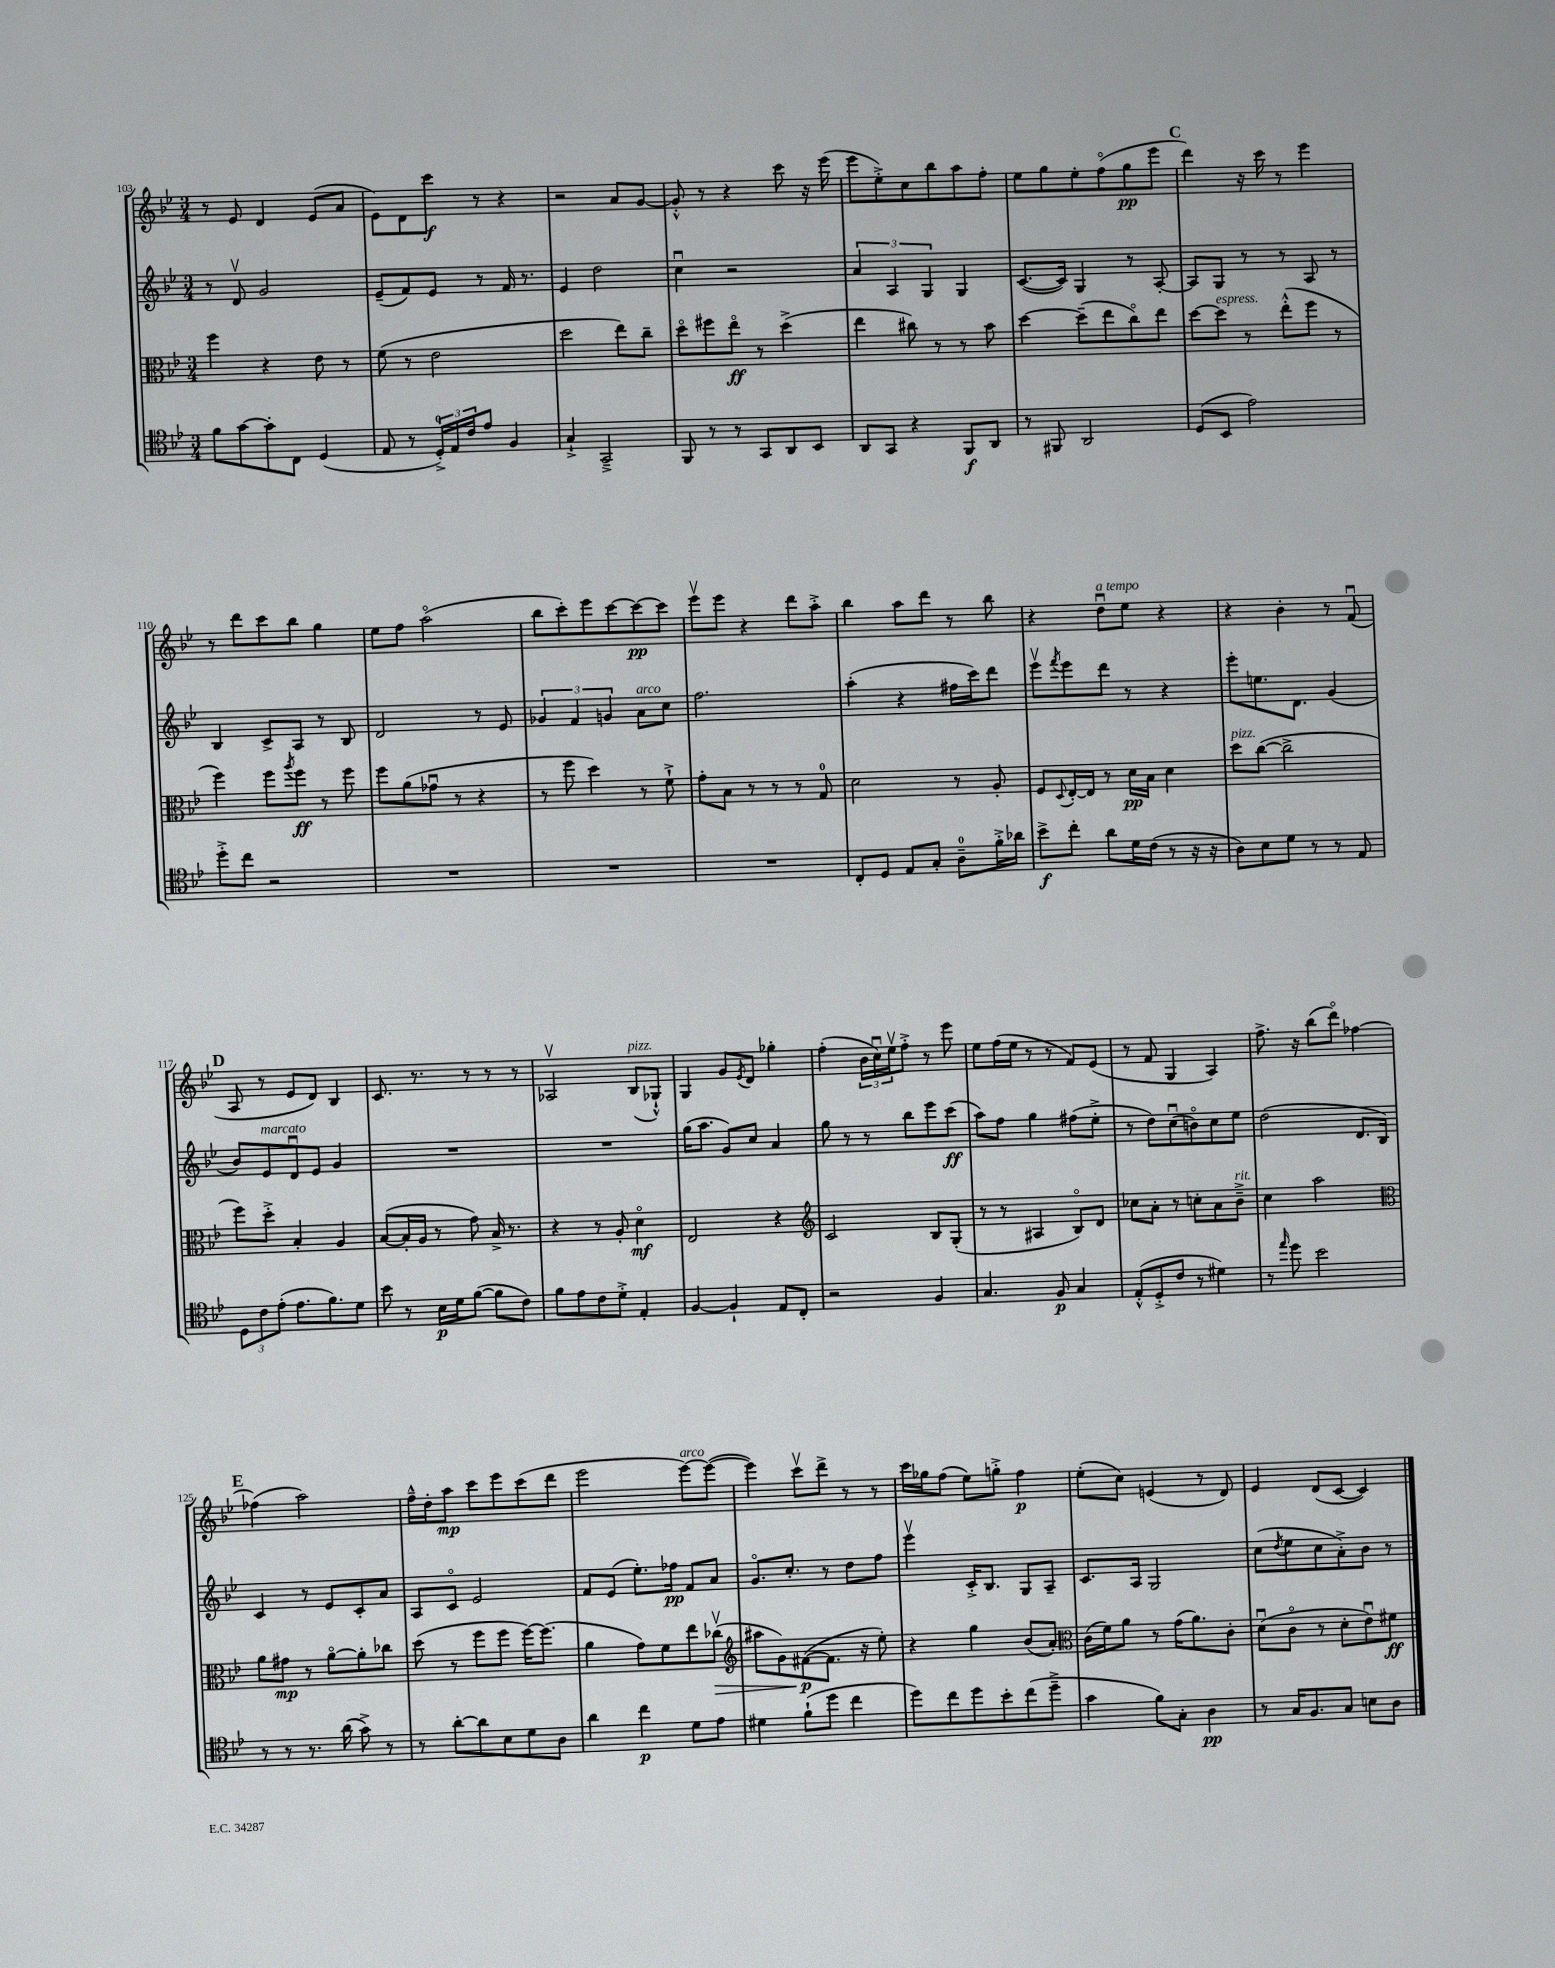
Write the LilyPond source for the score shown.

<<
\new StaffGroup <<
\new Staff = "s0" {
    \clef treble \key bes \major \numericTimeSignature \time 3/4
    r8 ees'8 d'4 ees'8( a'8 |
    ees'8) d'8 c'''8\f r8 r4 |
    r2 a'8 g'8~ |
    g'8-.-^ r8 r4 c'''8 r16 ees'''16( |
    ees'''8 ees''8-.->) c''8 bes''8 a''8 f''8-. |
    ees''8 g''8 ees''8-. f''8\flageolet( g''8\pp ees'''8 |
    \mark \markup { \bold "C" } d'''4) r16 c'''16 r8 ees'''4 |
    r8 d'''8 c'''8 bes''8 g''4 |
    ees''8 f''8 a''2\flageolet( |
    bes''8 c'''8-.) ees'''8 c'''8~ c'''8~\pp c'''8 |
    ees'''8\upbow ees'''8 r4 d'''8 a''8-.-> |
    bes''4 a''8 d'''8 r8 bes''8 |
    r4 d''8\downbow^\markup { \italic "a tempo" } ees''8 r4 |
    r4 bes'4-. r8 f'8\downbow( |
    \mark \markup { \bold "D" } a8 r8 ees'8 d'8) bes4 |
    c'8. r8. r8 r8 r8 |
    aes2\upbow bes8^\markup { \italic "pizz." }( ges8-!-^) |
    g4 g'8 \acciaccatura { ees'8 } d'8 ges''4-. |
    f''4-.( \tuplet 3/2 { bes'16 c''16\downbow) ees''16\upbow } f''8-.-> r8 ees'''8 |
    ees''8 f''16( ees''16 r8 r8 f'8) ees'8( |
    r8 f'8 g4 a4) |
    f''8.-> r16 bes''8( d'''8\flageolet) fes''4~ |
    \mark \markup { \bold "E" } fes''4( a''2) |
    f''16---^ d''16-. a''8\mp c'''8 ees'''8 c'''8( d'''8 |
    ees'''2 ees'''8~^\markup { \italic "arco" }) ees'''8~( |
    ees'''4) c'''8\upbow d'''8-> r8 r8 |
    c'''16 ges''16 f''8( ees''8) g''8-.-> f''4\p |
    ees''8-.( c''8) e'4( r8 d'8) |
    ees'4 d'8( c'8~ c'4) \bar "|." |
}
\new Staff = "s1" {
    \clef treble \key bes \major \numericTimeSignature \time 3/4
    r8 d'8\upbow g'2 |
    ees'8--( f'8) ees'8 r8 f'16 r8. |
    ees'4 d''2 |
    c''4\downbow r2 |
    \tuplet 3/2 { a'4 a4 g4 } g4 |
    c'8.~( c'16) g4 r8 a8~-. |
    \mark \markup { \bold "C" } a8 g8 r8 r8 a8 r8 |
    bes4 c'8-> a8 r8 bes8 |
    d'2 r8 ees'8 |
    \tuplet 3/2 { ges'4 f'4 g'4 } a'8^\markup { \italic "arco" } c''8 |
    f''2. |
    a''4-.( r4 fis''16 c'''16) d'''8 |
    ees'''8\upbow \acciaccatura { f'''8 } ees'''8 d'''8 r8 r4 |
    ees'''8-. e''8. d'8. g'4( |
    \mark \markup { \bold "D" } bes'8) ees'8^\markup { \italic "marcato" } d'8\downbow ees'8 g'4 |
    R2. |
    R2. |
    g''16( a''8. g'8) c''8 a'4 |
    g''8 r8 r8 bes''8 ees'''8 c'''8\ff( |
    a''8) f''8 g''4 fis''8( ees''8-.-> |
    r8 d''8) c''8\downbow( b'8\flageolet) c''8 ees''8 |
    d''2( d'8. bes16) |
    \mark \markup { \bold "E" } c'4 r8 ees'8 c'8-. a'8 |
    a8 c'8\flageolet ees'2 |
    f'8 ees'8( ees''8.-.) fes''16\pp f'8 a'8 |
    g'8.\flageolet c''8.-. r8 d''8 f''8 |
    ees'''4\upbow c'16-.-> bes8. g8 a8-- |
    c'8. a16 g2 |
    c''8( \acciaccatura { d''8 } ees''8 c''8 a'8-.->) bes'8 r8 \bar "|." |
}
\new Staff = "s2" {
    \clef alto \key bes \major \numericTimeSignature \time 3/4
    f''4 r4 ees'8 r8 |
    f'8( r8 ees'2 |
    d''2 ees''8) c''8-- |
    d''8\flageolet fis''8 ees''8\flageolet\ff r8 d''4->( |
    ees''4 cis''8) r8 r8 bes'8 |
    d''4~ d''8--( ees''8 c''8\flageolet) ees''8 |
    \mark \markup { \bold "C" } d''8~ d''8^\markup { \italic "espress." } r8 ees''8-.-^( f''8 r8 |
    f''4) f''8 \acciaccatura { a''8 } f''8\ff r8 f''8 |
    f''8 a'8( ges'8\downbow r8 r4 |
    r8 f''8 d''4) r8 f'8-!-> |
    g'8-. bes8 r8 r8 r8 g8-0 |
    d'2 r8 a8-. |
    f8 \appoggiatura { d8 } ees16~-. ees16 r8 d'16\pp bes16 d'4 |
    d''8^\markup { \italic "pizz." } c''8~( c''2-> |
    \mark \markup { \bold "D" } f''8) d''8-.-> bes4-. a4 |
    bes8~( bes16-. a16 r8 g'8) bes16-> r8. |
    r4 r8 a8-. d'4\flageolet\mf |
    ees2 r4 |
    \clef treble c'2 bes8 g8-.( |
    r8 r8 ais4 bes8\flageolet) d'8 |
    ces''8 a'8-. r8 c''8-. a'8 bes'8--->^\markup { \italic "rit." } |
    c''4 a''2 |
    \mark \markup { \bold "E" } \clef alto a'8 gis'8\mp r8 a'8~\flageolet a'8-. ces''8 |
    d''8( r8 f''8 f''8 f''16~) f''8.( |
    a'4 g'8) f'8 ees''8 ces''8\upbow\>( |
    \clef treble ais''8 g'8) fis'8~\p\!( fis'8. r16 ees''8-.) |
    r4 g''4 bes'8( a'8-.) |
    \clef alto c'16( f'16) a'8 r8 g'16( a'8.) c'8-. |
    d'8\downbow( c'8\flageolet r8 d'8-. ees'8\downbow) fis'8\ff \bar "|." |
}
\new Staff = "s3" {
    \clef tenor \key bes \major \numericTimeSignature \time 3/4
    f'8 g'8~ g'8-. c8 d4( |
    ees8 r8 \tuplet 3/2 { d16-0-.->) ees16 c'16 } ees'8 f4 |
    g4-!-> g,2---> |
    f,8 r8 r8 g,8 a,8 bes,8 |
    a,8 g,8 r4 f,8\f a,8 |
    r8 fis,8 a,2 |
    \mark \markup { \bold "C" } d8( bes,8 ees'2) |
    d''8-.-> c''8 r2 |
    R2. |
    R2. |
    R2. |
    c8-. d8 ees8 g8-. a8-0-- f'16-.-> aes'16 |
    bes'8->\f c''8-. a'8 d'16 c'16( r8 r16 r16 |
    a8) bes8 d'8 r8 r8 ees8 |
    \mark \markup { \bold "D" } \tuplet 3/2 { d8 c'8 ees'8-.( } ees'8. f'8.) d'8 |
    bes'8 r8 bes16\p d'16 f'8~( f'8 c'8) |
    f'8 ees'8 c'8 d'8-.-> ees4-. |
    f4~ f4-! ees8 c8-. |
    r2 f4 |
    g4. f8\p g4 |
    ees8-.-^( d8-.-> c'8 r8 dis'4) |
    r8 \grace { ees''16 } d''8 bes'2 |
    \mark \markup { \bold "E" } r8 r8 r8. a'16( g'8->) r8 |
    r8 a'8~-. a'8 bes8 d'8 a8 |
    a'4 c''4\p d'8 ees'8 |
    dis'4 f'8-!( d''8 c''4 |
    d''8) c''8 d''8 bes'8-. c''8( d''8---> |
    g'4 f'8) g8-. a4\pp |
    r8 g16 f8. g8 b8 a8 \bar "|." |
}
>>
>>
\layout { \context { \Score currentBarNumber = #103 } }
